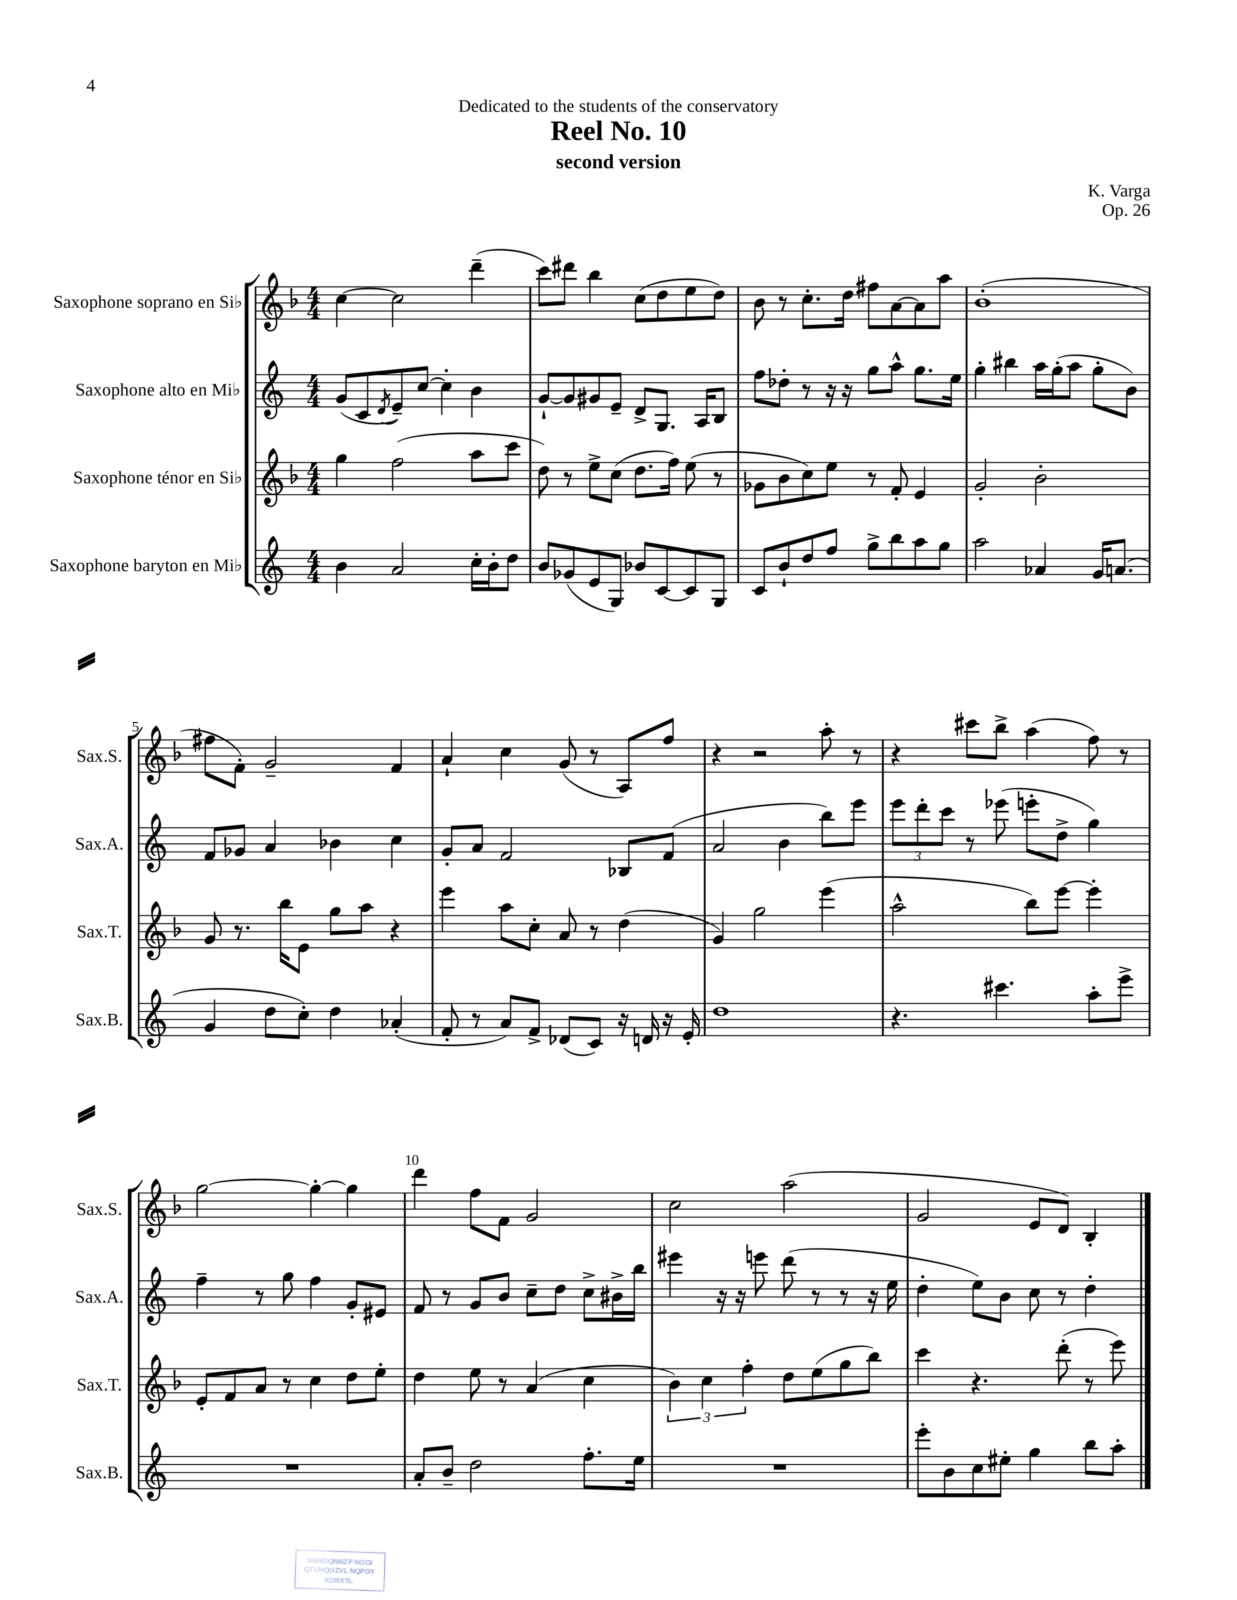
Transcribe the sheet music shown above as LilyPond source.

\header { title = "Reel No. 10" composer = "K. Varga" subtitle = "second version" dedication = "Dedicated to the students of the conservatory" opus = "Op. 26" }
<<
\new StaffGroup <<
\new Staff = "s0" \with { instrumentName = "Saxophone soprano en Sib" shortInstrumentName = "Sax.S." } {
    \clef treble \key f \major \numericTimeSignature \time 4/4
    c''4~ c''2 d'''4--( |
    c'''8) dis'''8 bes''4 c''8( d''8 e''8 d''8) |
    bes'8 r8 c''8.-. d''16 fis''8 a'8~ a'8 a''8 |
    bes'1-.( |
    fis''8 f'8-.) g'2-- f'4 |
    a'4-! c''4 g'8( r8 a8) f''8 |
    r4 r2 a''8-. r8 |
    r4 cis'''8 bes''8-> a''4( f''8) r8 |
    g''2~ g''4~-. g''4 |
    d'''4 f''8 f'8 g'2 |
    c''2 a''2( |
    g'2 e'8 d'8) bes4-. \bar "|." |
}
\new Staff = "s1" \with { instrumentName = "Saxophone alto en Mib" shortInstrumentName = "Sax.A." } {
    \clef treble \key c \major \numericTimeSignature \time 4/4
    g'8( c'8 \acciaccatura { d'8 } e'8--) c''8~ c''4-. b'4 |
    g'8~-! g'8 gis'8 e'8-- d'8-> g8. a16 b8 |
    f''8 des''8-. r8 r16 r16 g''8 a''8-^ g''8. e''16 |
    g''4-. bis''4 a''16 g''16-.( a''8 g''8-. b'8) |
    f'8 ges'8 a'4 bes'4 c''4 |
    g'8-. a'8 f'2 bes8 f'8( |
    a'2 b'4 b''8) e'''8 |
    \tuplet 3/2 { e'''8 d'''8-. c'''8 } r8 ees'''8( e'''8-. d''8-> g''4) |
    f''4-- r8 g''8 f''4 g'8-. eis'8 |
    f'8 r8 g'8 b'8 c''8-- d''8 c''8-> bis'16-> b''16 |
    eis'''4 r16 r16 e'''8 d'''8( r8 r8 r16 e''16 |
    d''4-. e''8) b'8 c''8 r8 d''4-. \bar "|." |
}
\new Staff = "s2" \with { instrumentName = "Saxophone ténor en Sib" shortInstrumentName = "Sax.T." } {
    \clef treble \key f \major \numericTimeSignature \time 4/4
    g''4 f''2( a''8 c'''8 |
    d''8) r8 e''8-> c''8( d''8. f''16) e''8( r8 |
    ges'8 bes'8 c''8) e''8 r8 f'8-. e'4 |
    g'2-. bes'2-. |
    g'8 r8. bes''16 e'8 g''8 a''8 r4 |
    e'''4 a''8 c''8-. a'8 r8 d''4( |
    g'4) g''2 e'''4( |
    a''2-^ bes''8) e'''8~ e'''4-. |
    e'8-. f'8 a'8 r8 c''4 d''8 e''8-. |
    d''4 e''8 r8 a'4( c''4 |
    \tuplet 3/2 { bes'4) c''4 f''4-. } d''8 e''8( g''8 bes''8) |
    c'''4 r4. d'''8-.( r8 e'''8) \bar "|." |
}
\new Staff = "s3" \with { instrumentName = "Saxophone baryton en Mib" shortInstrumentName = "Sax.B." } {
    \clef treble \key c \major \numericTimeSignature \time 4/4
    b'4 a'2 c''16-. b'16-. d''8 |
    b'8 ges'8( e'8 g8) bes'8 c'8~ c'8 g8 |
    c'8 b'8-! d''8 f''8 g''8-> b''8 a''8 g''8 |
    a''2 aes'4 g'16 a'8.( |
    g'4 d''8 c''8-.) d''4 aes'4-.( |
    f'8-. r8 a'8) f'8-> des'8( c'8) r16 d'16 r16 e'16-. |
    d''1 |
    r4. cis'''4. a''8-. e'''8-> |
    R1 |
    a'8-. b'8-- d''2 f''8.-. e''16 |
    R1 |
    e'''8-. b'8 c''8 eis''8-. g''4 b''8 a''8-. \bar "|." |
}
>>
>>
\layout { \context { \Score \override BarNumber.break-visibility = ##(#f #t #t) barNumberVisibility = #(every-nth-bar-number-visible 5) } }
